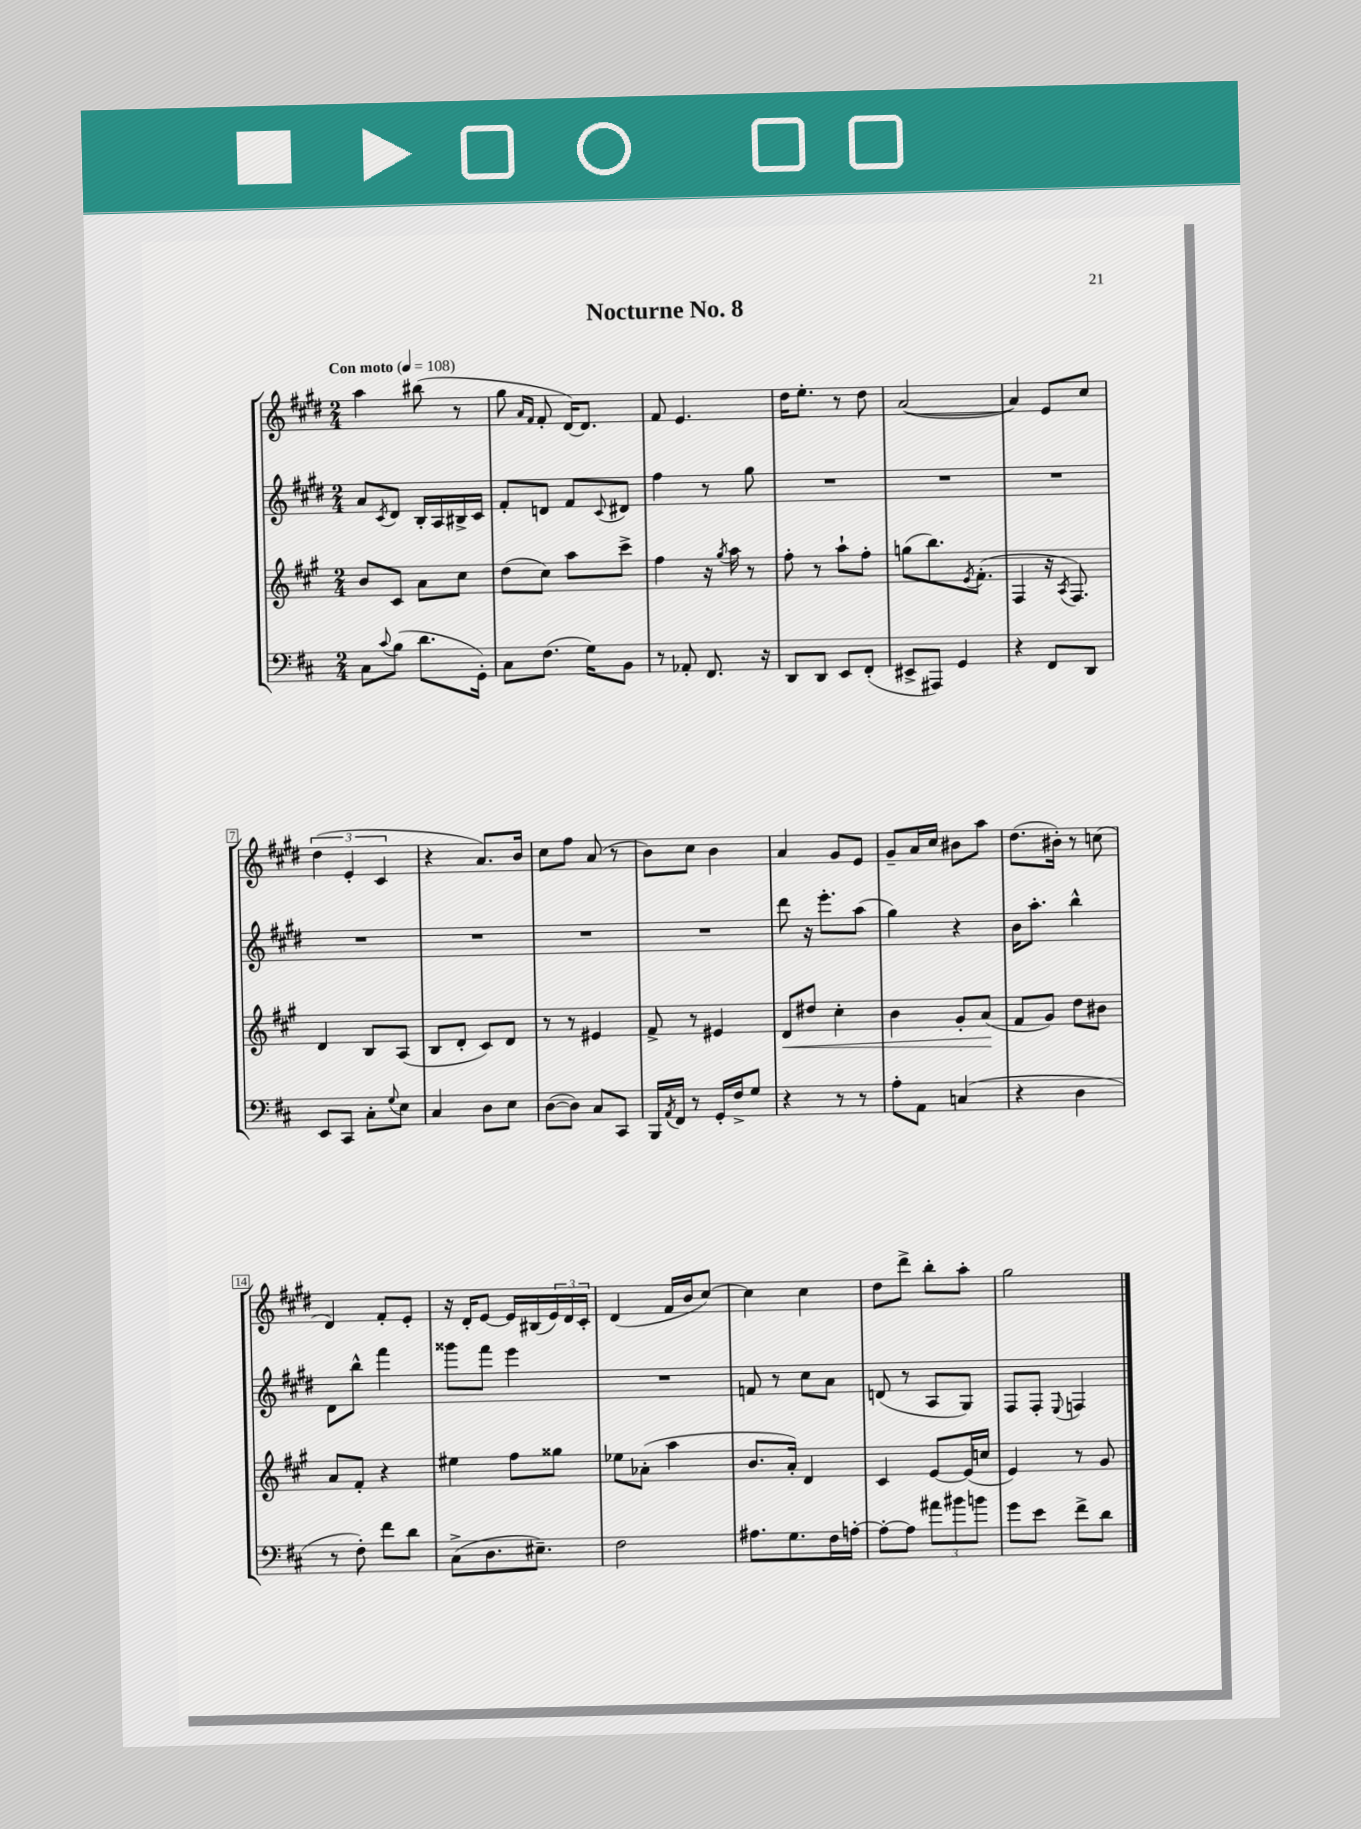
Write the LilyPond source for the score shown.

\header { title = "Nocturne No. 8" }
<<
\new StaffGroup <<
\new Staff = "s0" {
    \clef treble \key e \major \numericTimeSignature \time 2/4 \tempo "Con moto" 4 = 108
    a''4 bis''8( r8 |
    gis''8 \grace { a'16 fis'16 } fis'8-. dis'16~) dis'8. |
    fis'8 e'4. |
    dis''16 e''8.-. r8 dis''8 |
    a'2~( |
    a'4) e'8 cis''8 |
    \tuplet 3/2 { dis''4( e'4-. cis'4 } |
    r4 a'8.) b'16 |
    cis''8 fis''8 a'8( r8 |
    b'8) cis''8 b'4 |
    a'4 gis'8 e'8 |
    gis'8-- a'16 cis''16 bis'8 a''8 |
    dis''8.( bis'16-.) r8 c''8( |
    dis'4) fis'8-. e'8-. |
    r16 dis'16-. e'8~ e'16 bis16( \tuplet 3/2 { e'16) dis'16 cis'16-. } |
    dis'4( fis'16 b'16 cis''8~) |
    cis''4 cis''4 |
    dis''8 dis'''8-> b''8-. a''8-. |
    gis''2 \bar "|." |
}
\new Staff = "s1" {
    \clef treble \key e \major \numericTimeSignature \time 2/4
    a'8 \acciaccatura { cis'8 } dis'8 b16-. a16 bis16-> cis'16 |
    fis'8-. d'8 fis'8 \appoggiatura { cis'8 } dis'8 |
    fis''4 r8 gis''8 |
    R2 |
    R2 |
    R2 |
    R2 |
    R2 |
    R2 |
    R2 |
    dis'''8 r16 e'''8.-. a''8( |
    gis''4) r4 |
    b'16 a''8.-. b''4-^ |
    dis'8 b''8-^ fis'''4 |
    gisis'''8 fis'''8 e'''4 |
    R2 |
    f'8 r8 cis''8 a'8 |
    d'8( r8 a8 gis8) |
    fis8 fis8-. \appoggiatura { e8 } f4 \bar "|." |
}
\new Staff = "s2" {
    \clef treble \key a \major \numericTimeSignature \time 2/4
    b'8 cis'8 a'8 cis''8 |
    d''8( cis''8) a''8 cis'''8-> |
    fis''4 r16 \acciaccatura { gis''8 } a''16 r8 |
    fis''8-. r8 a''8-! fis''8-. |
    g''8( b''8.) \acciaccatura { e'8 } fis'8.-.( |
    fis4 r16 \acciaccatura { a8 } fis8.) |
    d'4 b8 a8( |
    b8 d'8-. cis'8) d'8 |
    r8 r8 eis'4 |
    fis'8-> r8 eis'4 |
    d'8\< dis''8 cis''4-. |
    b'4 gis'8-. a'8\!( |
    fis'8 gis'8) d''8 bis'8 |
    a'8 fis'8-. r4 |
    eis''4 fis''8 gisis''8 |
    ees''8 aes'8-.( a''4 |
    b'8. a'16-.) d'4 |
    cis'4 e'8~ e'16( c''16 |
    e'4) r8 gis'8 \bar "|." |
}
\new Staff = "s3" {
    \clef bass \key d \major \numericTimeSignature \time 2/4
    cis8 \appoggiatura { cis'8 } b8( d'8. g,16-.) |
    cis8 fis8.( g16) b,8 |
    r8 aes,8-. fis,8. r16 |
    d,8 d,8 e,8 fis,8-.( |
    eis,8-> ais,,8) g,4 |
    r4 fis,8 d,8 |
    e,8 cis,8 cis8-. \appoggiatura { g8 } e8 |
    cis4 d8 e8 |
    d8~( d8) cis8 cis,8 |
    b,,16 \acciaccatura { a,8 } fis,16 r8 g,16-. fis16-> g8 |
    r4 r8 r8 |
    a8-. a,8 c4( |
    r4 d4 |
    r8 fis8-.) fis'8 d'8 |
    cis8->( d8. eis8.--) |
    fis2 |
    ais8. g8. fis16 a16~-. |
    a8~-. a8 \tuplet 3/2 { ais'8 bis'8 b'8 } |
    g'8 e'8 fis'8-> d'8 \bar "|." |
}
>>
>>
\layout { \context { \Score \override BarNumber.stencil = #(make-stencil-boxer 0.1 0.3 ly:text-interface::print) } }
